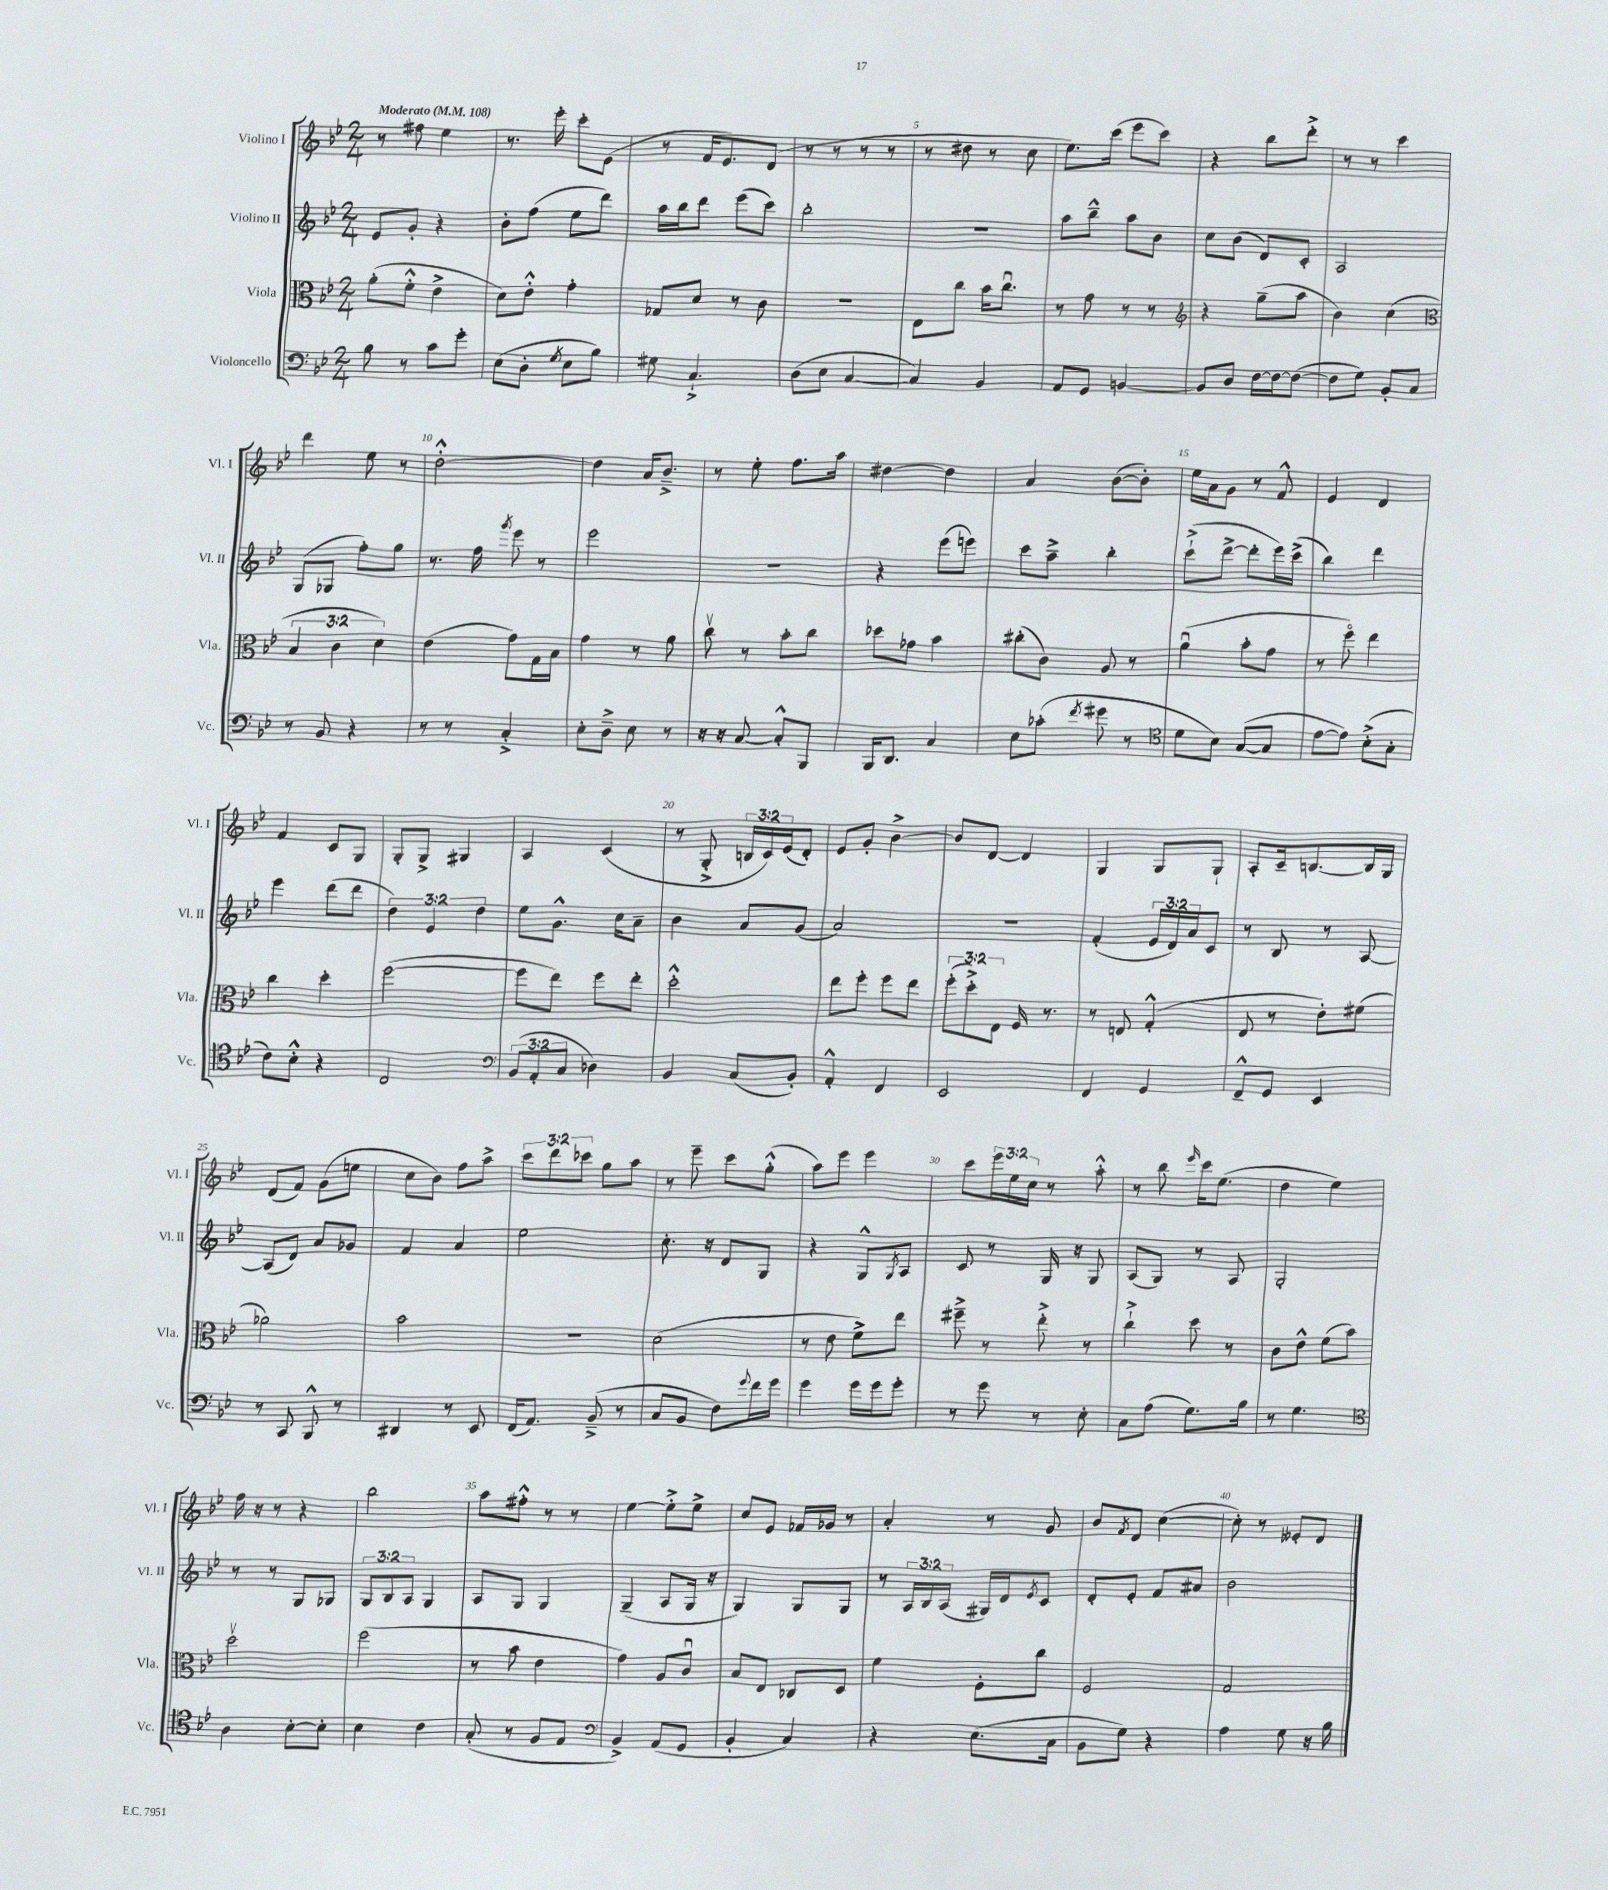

**kern	**kern	**kern	**kern
*part4	*part3	*part2	*part1
*staff4	*staff3	*staff2	*staff1
*I"Violoncello	*I"Viola	*I"Violino II	*I"Violino I
*I'Vc.	*I'Vla.	*I'Vl. II	*I'Vl. I
*clefF4	*clefC3	*clefG2	*clefG2
*k[b-e-]	*k[b-e-]	*k[b-e-]	*k[b-e-]
*M2/4	*M2/4	*M2/4	*M2/4
*MM108	*MM108	*MM108	*MM108
=1	=1	=1	=1
!	!	!	!LO:TX:a:B:t=Moderato
8B-\	(8a'\L	8e-/L	8r
8r	8f'^^\J	8g'/J	8ff#X\
8c\L	4e-^\	4r	4ee-\
8g'\J	.	.	.
=2	=2	=2	=2
(8E-\L	8d\L)	8b-'\L	8.r
8D'\J	8e-'^^\J	(8ff\J	.
.	.	.	16eee-'\
8qG/	.	.	.
8E-\L	4g'\	8ee-\L	8ccc'\L
8B-\J)	.	8ddd\J)	(8e-\J
=3	=3	=3	=3
8G#X\	8G-X/L	16aa\LL	8r
.	.	16bb-\J	.
4.C`^/	8d/J	8ddd\J	16f/KL
.	.	.	8.e-/)
.	8r	(8eee-\L	.
.	8c\	8ccc\J)	(8d/J
=4	=4	=4	=4
(8D\L	2r	2bb-'\	8r
8E-\J	.	.	8r
[4C/	.	.	8r
.	.	.	8r
=5	=5	=5	=5
4C/])	8E-\L	2r	8r
.	8cc\J	.	8dd#X\
4BB-/	16b-\KL	.	8r
.	8.ccu\J	.	.
.	.	.	8cc\
=6	=6	=6	=6
8AA/L	8r	8aa\L	8.ee-\L)
8GG/J	8g\	8bb-~^^\J	.
.	.	.	(16ccc\Jk
[4BBn/	8r	8aa\L	8eee-\L
.	8r	8b-\J	8ccc\J)
=7	=7	=7	=7
*	*clefG2	*	*
8BB/L]	4r	8cc\L	4r
8D/J	.	(8b-\J	.
[16F\LL	(8gg~\L	8d/L)	8bb-\L
16F\J_	.	.	.
(8F\J_	8aa\J	8c'/J	8ddd'^\J
=8	=8	=8	=8
8F\L]	4b-\)	2A/	8r
8G\J)	.	.	8r
8BB-'/L	(4cc\	.	4ccc\
8C/J	.	.	.
!!LO:LB:g=z
=9	=9	=9	=9
*	*clefC3	*	*
8r	6B-/	(8G/L	4ddd\
8BB-/	.	8G-X/J	.
.	6c\	.	.
4r	.	8ff'\L)	8ee-\
.	6d\)	.	.
.	.	8gg\J	8r
=10	=10	=10	=10
8r	(4e-\	8.r	[2dd'^^\
8r	.	.	.
.	.	16ff\	.
.	.	8qggg/	.
4C'^/	8g\L)	8eee-\	.
.	16G\L	8r	.
.	16B-\JJ	.	.
=11	=11	=11	=11
8E-'\L	4g\	2eee-\	4dd\]
8D~^\J	.	.	.
8E-\	8r	.	16a/KL
.	.	.	8.b-~^/J
8r	8a\	.	.
=12	=12	=12	=12
16r	8ccv\	2r	8r
16r	.	.	.
[8C/	8r	.	8ee-'\
8C'^^/L]	8b-'\L	.	8.ff\L
8BBB-/J	8cc\J	.	.
.	.	.	16aa\Jk
=13	=13	=13	=13
16BBB-/KL	8dd-X\L	4r	[4dd#X\
8.DD/J	.	.	.
.	8g-X\J	.	.
4C/	4b-\	(8eee-\L	4dd#\]
.	.	8eeen\J)	.
=14	=14	=14	=14
8E-\L	(8cc#X'\L	8ccc\L	4a/
(8c-X'\J	8c\J)	8aa~^\J	.
8qf/	.	.	.
8g#X\	8A/	4bb-'\	([8b-\L
8r	8r	.	8b-'\J])
=15	=15	=15	=15
*clefC4	*	*	*
8d\L	(4au\	(8ccc`^\L	16ee-\LL
.	.	.	16a\J
8B-\J)	.	[8ddd^\J	8g\J
([8G/L	8b-'\L	8ddd'\L]	8r
8G/J]	8g\J	16eee-\L)	8f^^/
.	.	(16ccc^\JJ	.
=16	=16	=16	=16
[8e-\L	8r	4bb-\)	4e-/
8e-\J])	8ff\)	.	.
(8B-'^\L	4ee-\	4ddd\	4d/
8G'\J	.	.	.
!!LO:LB:g=z
=17	=17	=17	=17
8c\L)	4cc\	4eee-\	4f/
8B-'^^\J	.	.	.
4r	4dd'\	(8ddd\L	8c/L
.	.	8ddd\J	8G/J
=18	=18	=18	=18
2C/	([2ff\	6dd\)	8G'/L
.	.	.	8G^/J
.	.	6e-/	.
.	.	.	4G#X/
.	.	6dd\	.
=19	=19	=19	=19
*clefF4	*	*	*
(12BB-/L	8ff\L]	8ee-\L	4A/
12AA'/	.	.	.
.	8ee-\J)	8.g^^\J	.
12C/J	.	.	.
4D-X\)	8ff\L	.	(4c/
.	.	16cc\KL	.
.	8ee-'\J	8a~\J	.
=20	=20	=20	=20
4BB-/	2dd'^^\	4b-\	8r
.	.	.	8G'^/
(8C/L	.	8a/L	24Bn/LL
.	.	.	24c/)
.	.	.	(24e-/J
8BB-'/J)	.	(8g/J	8d'/J)
=21	=21	=21	=21
4AA'^^/	8ee-\L	2a/)	8e-/L
.	8ff'\J	.	8g'/J
4FF/	8ff\L	.	[4b-^\
.	8ee-\J	.	.
=22	=22	=22	=22
2EE-/	(12ff'\L	2r	8b-/L]
.	12dd'^\)	.	.
.	.	.	[8d/J
.	12E-\J	.	.
.	16F/	.	4d/]
.	8.r	.	.
=23	=23	=23	=23
4FF/	8r	(4f'/	4G/
.	8En/	.	.
4GG/	(4G'^^/	24e-/LL	8G/L
.	.	24d/)	.
.	.	24a/J	.
.	.	8c/J	8G`/J
=24	=24	=24	=24
8FF~^^/L	8E-/	8r	8A'/L
8GG/J	8r	8B-/	16c~/k
.	.	.	[8.Bn/
4EE-/	8e-'\L)	8r	.
.	(8f#X\J	[8A/	16B/L]
.	.	.	16G/JJ
!!LO:LB:g=z
=25	=25	=25	=25
8r	2a-X\)	(8A/L]	(8d/L
8CC/	.	8d/J)	8f/J)
8BBB-^^/	.	8a/L	(8g\L
8r	.	8g-X/J	8een\J
=26	=26	=26	=26
4DD#X/	2b-\	4f/	8cc\L
.	.	.	8b-\J)
8r	.	4a/	8ff\L
8EE-/	.	.	8aa^\J
=27	=27	=27	=27
(16FF/KL	2r	2ee-\	12ccc\L
8.AA/J)	.	.	.
.	.	.	12ddd\
.	.	.	12ccc-X\J
(8BB-~^/	.	.	8gg\L
8r	.	.	8aa\J
=28	=28	=28	=28
8C/L	(2d\	8.cc'\	8r
8BB-/J	.	.	8eee-~\
.	.	16r	.
8F\L)	.	8d/L	8ccc\L
8qqg/	.	.	.
16f\L	.	8G/J	(8gg'^^\J
16g\JJ	.	.	.
=29	=29	=29	=29
4g\	8r	4r	8aa\L)
.	8e-\	.	8eee-\J
16g\LL	8f^\L)	8G^^/L	4eee-\
16g\J	.	.	.
.	.	8qG/	.
8g'\J	8ee-\J	8A/J	.
=30	=30	=30	=30
8r	8ff#X~^\	8c/	8ccc\L
8g\	8r	8r	24eee-\L
.	.	.	24ee-\
.	.	.	24cc\JJ
8r	8ee-'^\	16G/	8r
.	.	16r	.
8E-'\	8r	8G/	8aa'^^\
=31	=31	=31	=31
8C\L	4cc`^\	(8A/L	8r
(8A\J	.	8G/J)	8bb-\
.	.	.	16qqeee-/
8.G\L)	8dd\	8r	16ccc\KL
.	.	.	(8.ee-\J
.	8r	8A/	.
16B-\Jk	.	.	.
=32	=32	=32	=32
8r	8c\L	2G'/	4dd\
4.G\	8e-^^\J	.	.
.	(8f\L	.	4ee-\)
.	8b-\J)	.	.
!!LO:LB:g=z
=33	=33	=33	=33
*clefC4	*	*	*
4A\	2ddv\	8r	16ff\
.	.	.	16r
.	.	8r	8r
[8B-'\L	.	8G/L	4r
8B-'\J]	.	8G-X/J	.
=34	=34	=34	=34
4B-\	(2ff\	12G/L	2bb-\
.	.	12B-/	.
.	.	12A/J	.
4c\	.	4G/	.
=35	=35	=35	=35
(8G'/	8r	8A/L	8aa\L
8r	8b-\	8G/J	8ff#X'^^\J
8F/L	4e-\	4G/	8r
8E-/J	.	.	8r
=36	=36	=36	=36
*clefF4	*	*	*
4BB-^/)	4g\)	(4G~/	[4ee-\
(8AA/L	8A/L	8A/L	8ee-'^\L]
8GG/J	8cu/J	16G/Jk	8ee-^\J
.	.	16r	.
=37	=37	=37	=37
4BB-'/	8B-/L	4G/)	8cc/L
.	8E-/J	.	8e-/J
4C/)	8C-X/L	8G/L	16f-X/LL
.	.	.	16g-X/JJ
.	8D/J	8G/J	8r
=38	=38	=38	=38
4r	4f\	8r	4a'/
.	.	24A/LL	.
.	.	24B-/	.
.	.	(24A/JJ	.
(8.E-\L	8F'\L	16G#X/LL)	8r
.	.	16d/J	.
.	.	8qe-/	.
.	8cc\J	8c/J	8g/
16C\Jk	.	.	.
=39	=39	=39	=39
8BB-\L	2F/	8d'/L	8b-/L
.	.	.	8qf/
8G\J)	.	8e-'/J	8d/J
4r	.	8f/L	([4cc\
.	.	8a#X/J	.
=40	=40	=40	=40
4A\	2G/	2b-\	8cc'\])
.	.	.	8r
8G\	.	.	8e--X'/L
16r	.	.	8d/J
16B-\	.	.	.
==	==	==	==
*-	*-	*-	*-
